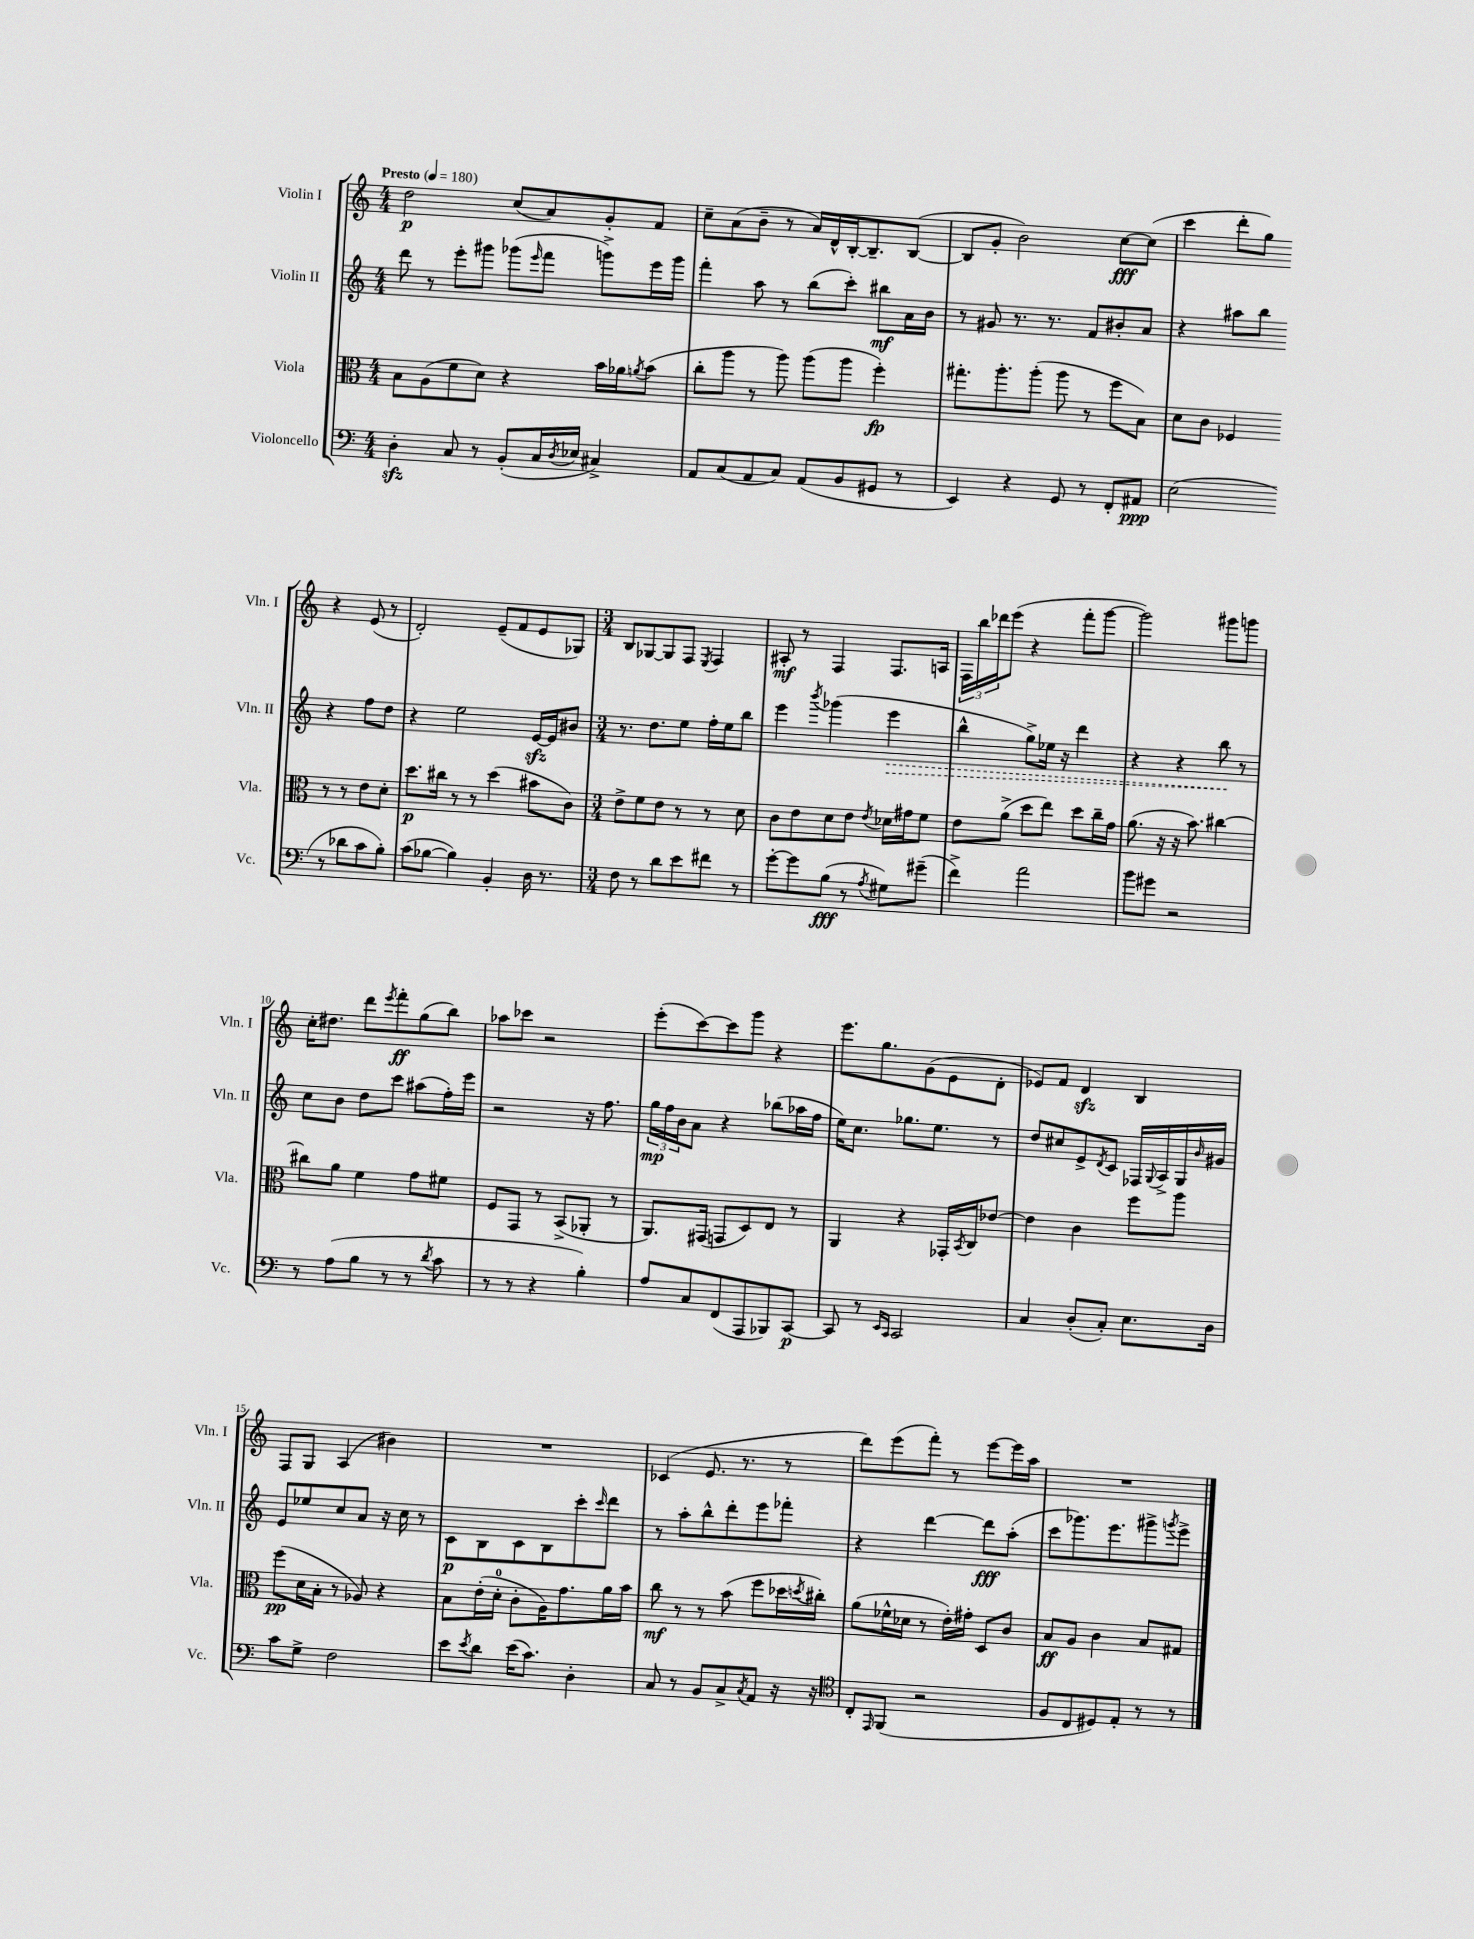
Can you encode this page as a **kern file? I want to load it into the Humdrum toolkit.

**kern	**kern	**kern	**kern
*staff4	*staff3	*staff2	*staff1
*clefF4	*clefC3	*clefG2	*clefG2
*k[]	*k[]	*k[]	*k[]
*M4/4	*M4/4	*M4/4	*M4/4
*MM180	*MM180	*MM180	*MM180
4D'	8B	8ddd	2dd
.	(8A	8r	.
8C	8f	8eee'	.
8r	8d)	8ggg#	.
(8BB'	4r	(8ggg-	(8cc
.	.	16qqeee	.
16C	.	8fff	8a)
8qD	.	.	.
16E-	.	.	.
4C#^)	16b	8ggg^)	8g'
.	16a-	.	.
.	8qa	.	.
.	(8b	16eee	8f
.	.	16ggg	.
=	=	=	=
8AA	8cc'	4fff'	8cc~
(8C	8aa	.	(8a
8AA	8r	8aa	8b~
8C)	8aa)	8r	8r
(8AA	(8aa	(8bb	16a)
.	.	.	16d^^
8BB	8aa	8ccc')	[16B'
.	.	.	8.B~]
8GG#	4ff')	8bb#	.
8r	.	16a	([8B
.	.	16b	.
=	=	=	=
4EE)	8.gg#'	8r	8B]
.	.	8g#	8g'
.	8.aa'	.	.
4r	.	8.r	2b)
.	(8aa'	.	.
.	.	8.r	.
8GG	8aa	.	.
8r	8r	8f	.
8FF'	8ff	8b#'	[8cc
8AA#	8B)	8a	(8cc]
=	=	=	=
(2E	8d	4r	4ccc
.	8c	.	.
.	4F-	8aa#	8ddd'
.	.	8bb	8gg)
8r	8r	4r	4r
8d-	8r	.	.
8c	8e	8ff	(8e
8B')	8d'	8dd	8r
=	=	=	=
(8c	8.dd	4r	2d')
[8B-	.	.	.
.	16cc#	.	.
4B-])	8r	2ee	.
.	8r	.	.
4BB'	(4dd	.	(8e~
.	.	.	8f
16D	8b#	[16e	8e
8.r	.	16e]	.
.	8c)	8b#	8G-)
=	=	=	=
*M3/4	*M3/4	*M3/4	*M3/4
8F	8e^	8.r	8B
8r	8f	.	[8G-
.	.	8.dd	.
8d	8e	.	8G-]
8e	8r	8ee	8F
.	.	.	8qE
8f#	8r	16ff'	4F
.	.	16ee	.
8r	8d	8bb	.
=	=	=	=
[8g'	8c	4eee	8A#'
8g]	8e	.	8r
.	.	8qbbb	.
(8B	8d	(4ggg-	4F
8r	8e	.	.
8qA	8qe	.	.
8G#)	16d-	4eee	8.F
.	16g#	.	.
(8g#~	8f	.	.
.	.	.	16A
=	=	=	=
4f^)	8e	4bb^^	24F
.	.	.	24bb
.	.	.	24ddd-
.	(8a^	.	(8eee
2a	8dd	8gg^)	4r
.	8ee)	16ee-	.
.	.	16r	.
.	8dd	4ddd	8fff'
.	16cc~	.	[8ggg
.	16g	.	.
=	=	=	=
8b	(8.a	4r	2ggg])
8g#	.	.	.
.	16r	.	.
2r	16r	4r	.
.	8.b)	.	.
.	[4cc#	8bb	8ggg#
.	.	8r	8ggg
=	=	=	=
8r	8cc#]	8cc	16cc'
.	.	.	8.dd#
(8A	8a	8b	.
8B	4f	8dd	8ddd
.	.	.	8qeee
8r	.	8ccc	8fff'
8r	8g	(8aa#	(8gg
8qd	.	.	.
8c	8f#	16ff')	8bb)
.	.	16eee	.
=	=	=	=
8r	8F	2r	8aa-
8r	8GG	.	8ccc-
4r	8r	.	2r
.	(8BB^	.	.
4B')	8AA-'	16r	.
.	.	8.ff	.
.	8r	.	.
=	=	=	=
8A	8.AA)	24gg	(8eee'
.	.	24ff	.
.	.	24b	.
8C	.	8a	[8ccc)
.	(16GG#	.	.
(8FF	8GG	4r	8ccc]
8AAA	8D)	.	8ggg
8BBB-)	8E	(8bb-	4r
[8CC	8r	16aa-	.
.	.	16ff	.
=	=	=	=
8CC]	4AA	16ee)	8.eee
.	.	8.cc	.
8r	.	.	.
.	.	.	8.gg
16qqEE	.	.	.
16qqCC	.	.	.
2CC	4r	8.gg-	.
.	.	.	(8g
.	.	8.ee	.
.	16GG-'	.	8e
.	8qBB	.	.
.	16C	.	.
.	[8e-	8r	8d'
=	=	=	=
4C	4e-]	8dd	8e-)
.	.	8cc#	8f
(8D'	4c	8e^	4d
.	.	8qd	.
8C')	.	8c	.
8.E	8ff	16F-	4B
.	.	8qqG	.
.	.	16A^	.
.	8aa	16G	.
.	.	16qqb	.
16D	.	16g#	.
=	=	=	=
8c	(8ff	8e	8F
8G^	16d	8ee-	8G
.	16B'	.	.
2F	8r	8cc	(4A
.	8A-)	8a	.
.	4r	16r	4b#)
.	.	16cc	.
.	.	8r	.
=	=	=	=
8e	8B	8c	2.r
8qe	.	.	.
8d	(16e'	8B	.
.	16d'	.	.
(16e	8c'	8c	.
8.c)	.	.	.
.	16A)	8B	.
.	8.g	.	.
4D'	.	8ccc'	.
.	.	16qqccc	.
.	16a	8ddd	.
.	16b	.	.
=	=	=	=
8C	8cc	8r	(4c-
8r	8r	8aa'	.
8BB	8r	8bb^^	8.e
8C^	(8b	8ddd'	.
.	.	.	8.r
8qC	.	.	.
8AA	8ff	8eee	.
16r	16dd-	8fff-'	8r
.	8qdd	.	.
16r	16cc#')	.	.
=	=	=	=
*clefC4	*	*	*
8C'	(8a	4r	8ddd)
16qqEE	.	.	.
(8FF	16f-^^	.	(8eee
.	16d-	.	.
2r	8r	[4ddd	8fff')
.	16e')	.	8r
.	16g#'	.	.
.	8D	8ddd]	[8eee
.	8c	(8aa'	16eee]
.	.	.	16aa
=	=	=	=
8F	8B	8ccc	2.r
8C	8A	8.ggg-)	.
8D#)	4c	.	.
.	.	8.eee	.
8E'	.	.	.
8r	8B	8ggg#^	.
.	.	8qggg	.
8r	8G#	8eee^	.
==	==	==	==
*-	*-	*-	*-
